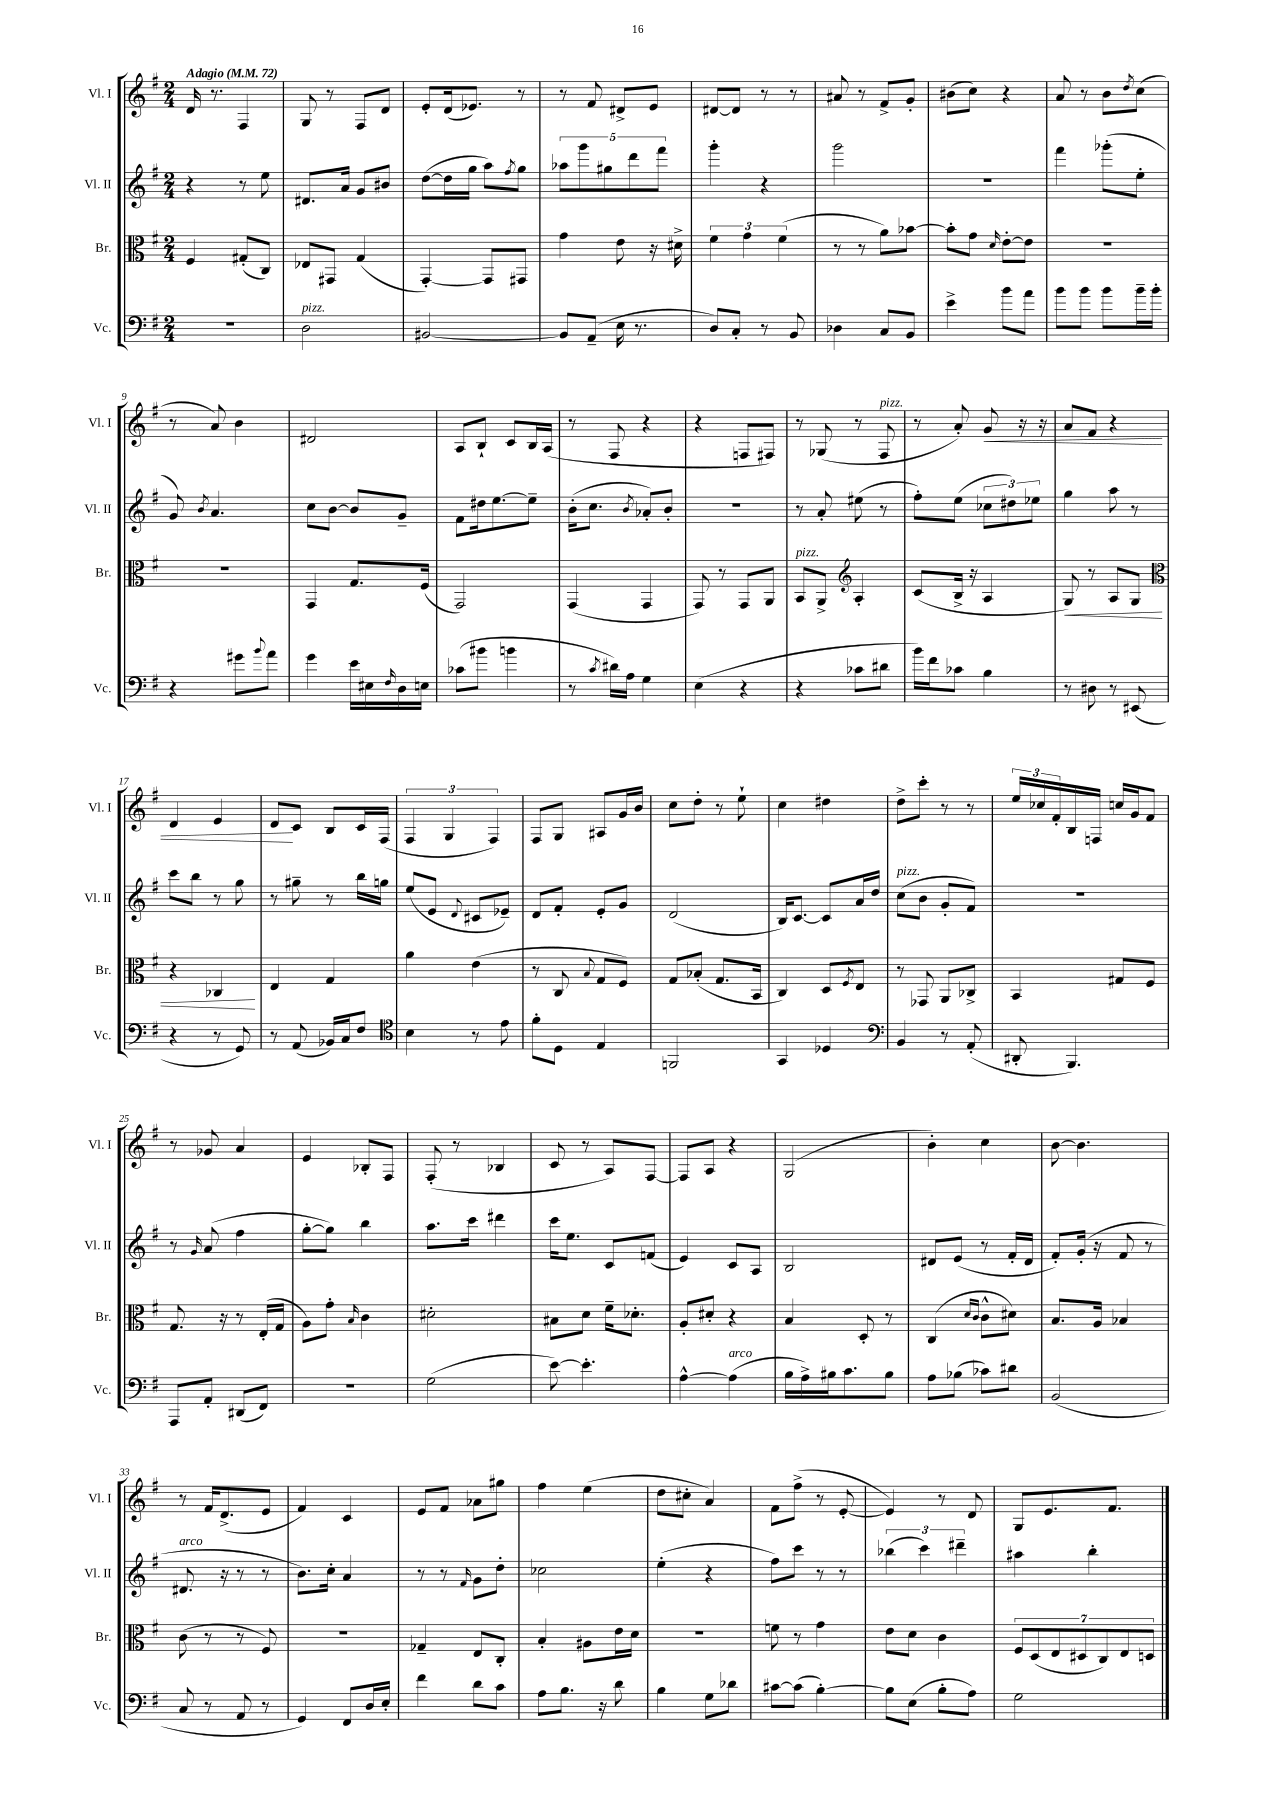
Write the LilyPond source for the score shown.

<<
\new StaffGroup <<
\new Staff = "s0" \with { instrumentName = "Vl. I" shortInstrumentName = "Vl. I" } {
    \clef treble \key g \major \numericTimeSignature \time 2/4 \tempo "Adagio" 4 = 72
    d'16 r8. fis4 |
    g8 r8 fis8 d'8 |
    e'8-. d'16( ees'8.) r8 |
    r8 fis'8 dis'8-> e'8 |
    dis'8~ dis'8 r8 r8 |
    ais'8 r8 fis'8-> g'8-. |
    bis'8( c''8) r4 |
    a'8 r8 b'8 \acciaccatura { d''8 } c''8( |
    r8 a'8) b'4 |
    dis'2 |
    a8 b8-! c'8 b16 a16( |
    r8 fis8 r4 |
    r4 f8 fis8) |
    r8 ges8( r8 fis8^\markup { \italic "pizz." } |
    r8 a'8-.) g'8\< r16 r16 |
    a'8 fis'8 r4 |
    d'4 e'4 |
    d'8\! c'8 b8 c'16 fis16( |
    \tuplet 3/2 { fis4 g4 fis4) } |
    fis8 g8 ais8 g'16 b'16 |
    c''8 d''8-. r8 e''8-! |
    c''4 dis''4 |
    d''8-> c'''8-. r8 r8 |
    \tuplet 3/2 { e''16 ces''16 fis'16-. } b16 f16 c''16 g'16 fis'8 |
    r8 ges'8 a'4 |
    e'4 bes8-. fis8 |
    fis8-.( r8 bes4 |
    c'8 r8 a8) fis8~ |
    fis8 a8 r4 |
    g2( |
    b'4-.) c''4 |
    b'8~ b'4. |
    r8 fis'16 d'8.->( e'8 |
    fis'4) c'4 |
    e'8 fis'8 aes'8 gis''8 |
    fis''4 e''4( |
    d''8 cis''8-. a'4) |
    fis'8 fis''8->( r8 e'8~-. |
    e'4) r8 d'8 |
    g8 e'8. fis'8. \bar "|." |
}
\new Staff = "s1" \with { instrumentName = "Vl. II" shortInstrumentName = "Vl. II" } {
    \clef treble \key g \major \numericTimeSignature \time 2/4
    r4 r8 e''8 |
    dis'8. a'16 g'8 bis'8 |
    d''8~( d''16 g''16 a''8) \acciaccatura { fis''8 } g''8 |
    \tuplet 5/4 { aes''8 g'''8 gis''8 d'''8 fis'''8 } |
    g'''4-. r4 |
    g'''2 |
    r2 |
    fis'''4 ges'''8-.( e''8-. |
    g'8) \acciaccatura { b'8 } a'4. |
    c''8 b'8~ b'8 g'8-- |
    fis'8 dis''16 e''8.~ e''8-- |
    b'16-.( c''8. \acciaccatura { b'8 } aes'8-.) b'8-. |
    R2 |
    r8 a'8-. eis''8( r8 |
    fis''8-.) e''8( \tuplet 3/2 { ces''8 dis''8) ees''8 } |
    g''4 a''8 r8 |
    c'''8 b''8 r8 g''8 |
    r8 gis''8-- r8 b''16 g''16 |
    e''8( e'8 \appoggiatura { d'8 } cis'8 ees'8--) |
    d'8 fis'8-. e'8-. g'8 |
    d'2( |
    b16) c'8.~ c'8 a'16 d''16 |
    c''8^\markup { \italic "pizz." }( b'8 g'8-. fis'8) |
    r2 |
    r8 \grace { g'16 } a'8( fis''4 |
    g''8~-. g''8) b''4 |
    a''8. c'''16 dis'''4 |
    c'''16 e''8. c'8 f'8( |
    e'4) c'8 a8 |
    b2 |
    dis'8 e'8( r8 fis'16-. dis'16 |
    fis'8-.) g'16-.( r16 fis'8 r8 |
    dis'8.^\markup { \italic "arco" } r16 r8 r8 |
    b'8.) c''16-. a'4 |
    r8 r8 \grace { fis'16 } g'8 d''8-. |
    ces''2 |
    e''4-.( r4 |
    fis''8) c'''8 r8 r8 |
    \tuplet 3/2 { bes''4( c'''4) dis'''4-- } |
    ais''4 b''4-. \bar "|." |
}
\new Staff = "s2" \with { instrumentName = "Br." shortInstrumentName = "Br." } {
    \clef alto \key g \major \numericTimeSignature \time 2/4
    fis4 gis8-.( c8) |
    ees8 gis,8 g4( |
    g,4~-.) g,8 gis,8 |
    g'4 e'8 r16 dis'16-> |
    \tuplet 3/2 { fis'4 g'4 fis'4( } |
    r8 r8 a'8) bes'8~ |
    bes'8-. g'8 \grace { d'16 } e'8~-. e'8 |
    R2 |
    R2 |
    g,4 g8. fis16( |
    g,2) |
    g,4( g,4 |
    g,8) r8 g,8 a,8 |
    b,8^\markup { \italic "pizz." } a,8-> \clef treble a4-. |
    c'8( b16-> r16 a4 |
    g8\<) r8 a8 g8 |
    \clef alto r4 ces4\! |
    e4 g4 |
    a'4 e'4( |
    r8 c8 \appoggiatura { b8 } g8 fis8) |
    g8 bes8-.( g8. b,16 |
    c4) d8 \acciaccatura { fis8 } e8 |
    r8 ges,8 a,8 ces8-> |
    b,4 gis8 fis8 |
    g8. r16 r8 e16-.( g16 |
    a8) g'8-. \grace { b16 } c'4 |
    dis'2-. |
    bis8 d'8 fis'16-- des'8.-. |
    a8-. dis'8-. r4 |
    b4 d8-. r8 |
    c4( \grace { d'16 c'16 } c'8-^ dis'8) |
    b8. a16 bes4 |
    c'8( r8 r8 fis8) |
    r2 |
    ges4-- e8 c8-. |
    b4-. ais8 e'16 d'16 |
    R2 |
    f'8 r8 g'4 |
    e'8 d'8 c'4 |
    \tuplet 7/4 { fis8 d8( e8 dis8 c8) e8 d8 } \bar "|." |
}
\new Staff = "s3" \with { instrumentName = "Vc." shortInstrumentName = "Vc." } {
    \clef bass \key g \major \numericTimeSignature \time 2/4
    r2 |
    d2^\markup { \italic "pizz." } |
    bis,2~ |
    bis,8 a,8--( e16 r8. |
    d8) c8-. r8 b,8 |
    des4 c8 b,8 |
    e'4-> b'8 a'8 |
    b'8 b'8 b'8 b'16-- b'16-. |
    r4 gis'8 \appoggiatura { b'8 } a'8 |
    g'4 e'16 eis16 \grace { fis16 } d16 e16 |
    ces'8( bis'8 b'4 |
    r8 \acciaccatura { c'8 } dis'16) a16 g4 |
    e4( r4 |
    r4 ces'8 dis'8 |
    b'16) fis'16 ces'8 b4 |
    r8 dis8 r8 eis,8( |
    r4 r8 g,8) |
    r8 a,8( bes,16) c16 fis8 |
    \clef tenor b4 r8 e'8 |
    fis'8-. d8 e4 |
    f,2 |
    g,4 des4 |
    \clef bass b,4 r8 a,8-.( |
    dis,8-. b,,4.) |
    a,,8 a,8-. dis,8( fis,8) |
    R2 |
    g2( |
    e'8~) e'4.-. |
    a4~-^ a4^\markup { \italic "arco" }( |
    b16 a16->) bis16 c'8. bis8 |
    a8 bes8( ces'8) dis'8 |
    b,2( |
    c8 r8 a,8 r8 |
    g,4) fis,8 d16 e16-. |
    fis'4 d'8 c'8 |
    a8 b8. r16 d'8 |
    b4 g8 des'8 |
    cis'8~ cis'8( b4~-.) |
    b8 e8( b8-. a8) |
    g2 \bar "|." |
}
>>
>>
